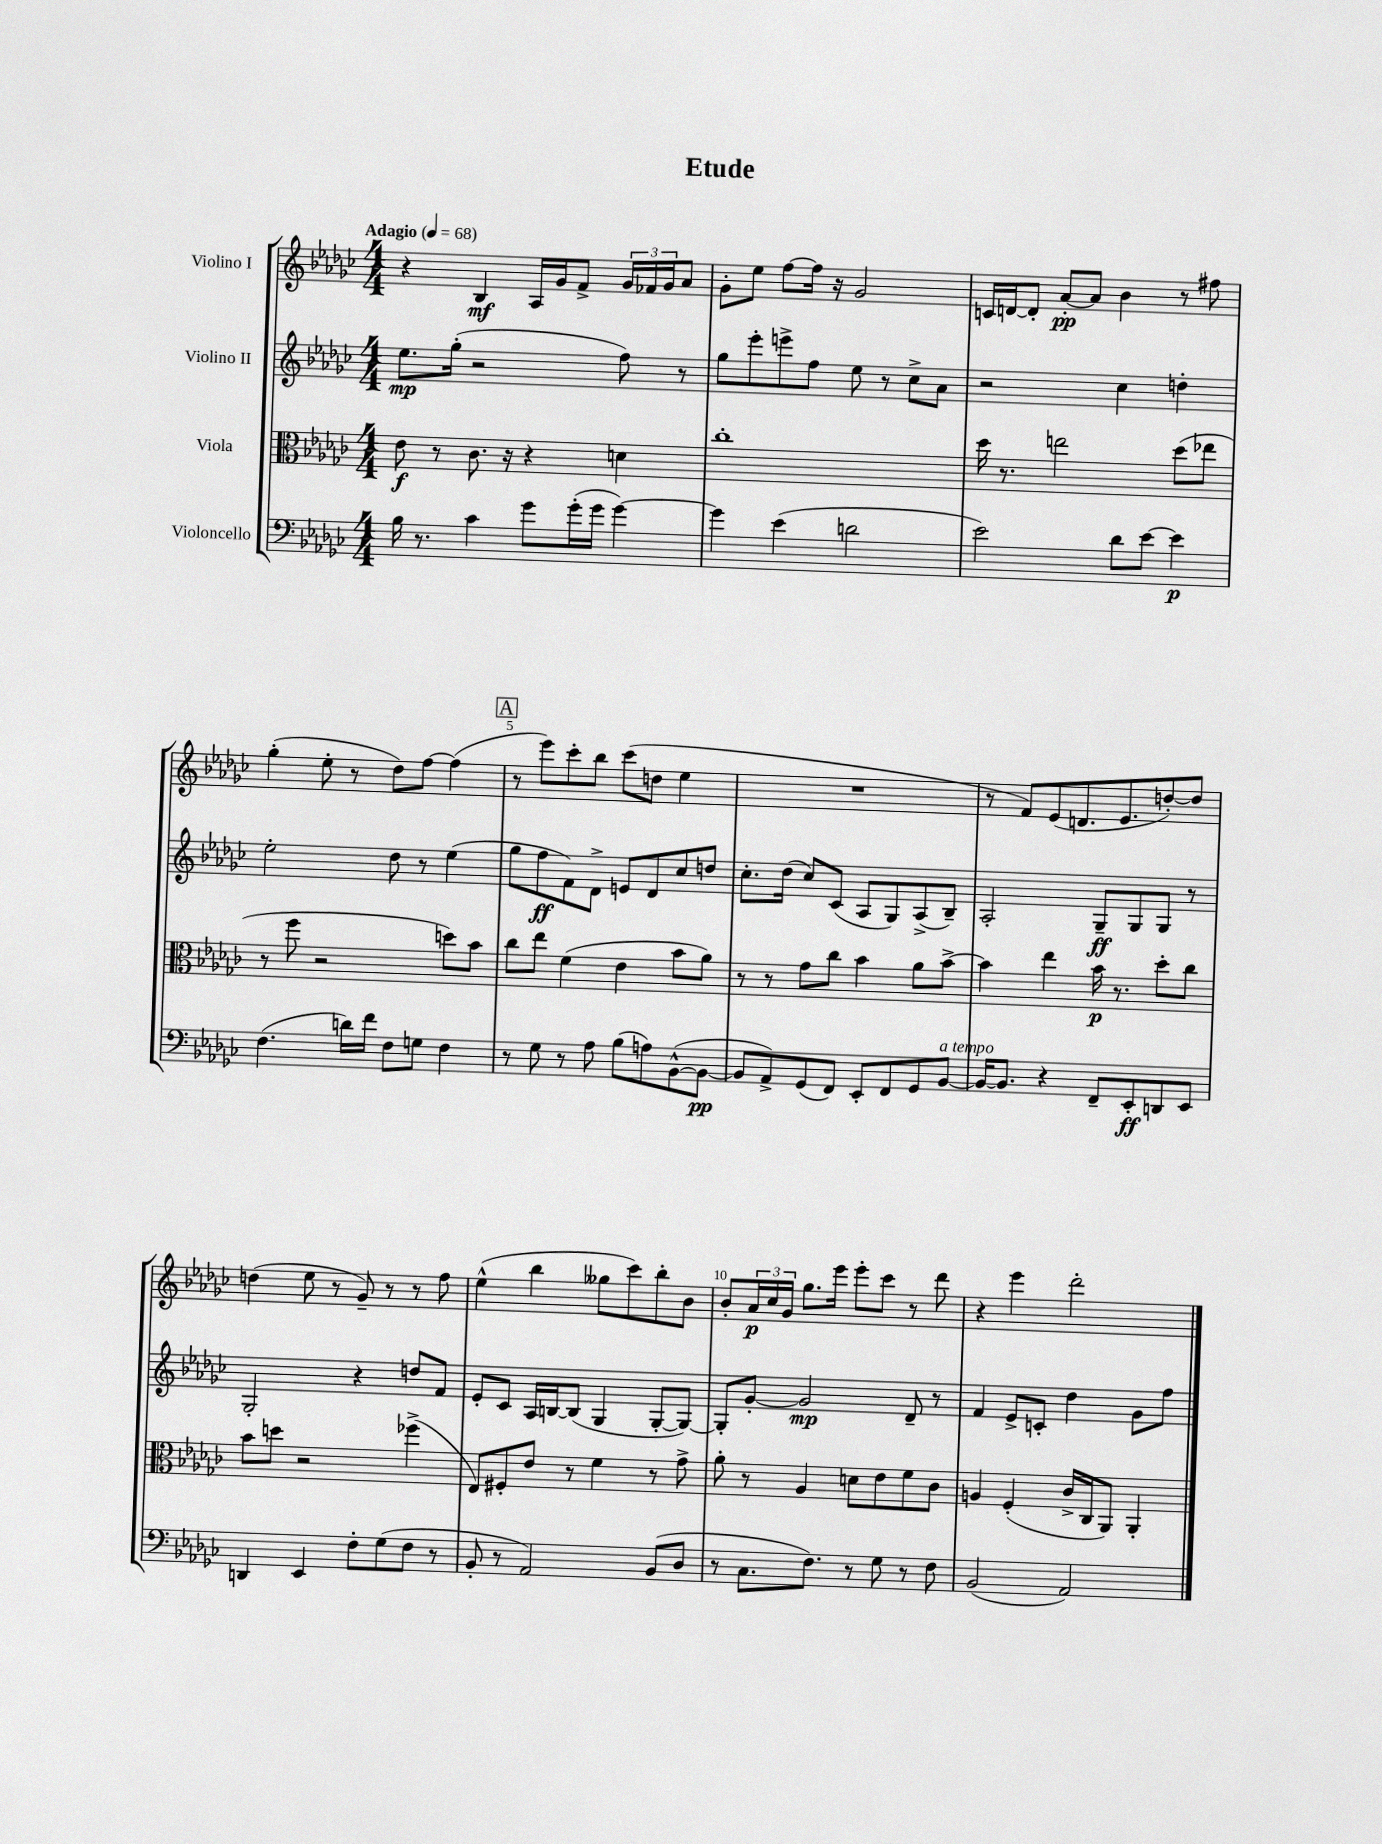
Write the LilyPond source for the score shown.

\header { title = "Etude" }
<<
\new StaffGroup <<
\new Staff = "s0" \with { instrumentName = "Violino I" } {
    \clef treble \key ges \major \numericTimeSignature \time 4/4 \tempo "Adagio" 4 = 68
    r4 bes4\mf aes16 ges'16 f'8-> \tuplet 3/2 { ges'16 fes'16 ges'16 } aes'8 |
    ges'8-. ees''8 f''8~ f''16 r16 ges'2 |
    c'16 d'16~ d'8-. aes'8~-.\pp aes'8 bes'4 r8 fis''8 |
    ges''4-.( ees''8-. r8 des''8) f''8~ f''4( |
    \mark \markup { \box "A" } r8 ees'''8) ces'''8-. bes''8 ces'''8( d''8 ees''4 |
    R1 |
    r8 f'8) ees'8( d'8. ees'8. d''8~-.) d''8 |
    d''4( ees''8 r8 ges'8--) r8 r8 f''8 |
    ees''4-^( bes''4 geses''8 ces'''8) bes''8-. bes'8 |
    bes'8-. \tuplet 3/2 { aes'16\p ces''16 ges'16 } ges''8. ees'''16 ees'''8-. ces'''8 r8 des'''8 |
    r4 ees'''4 des'''2-. \bar "|." |
}
\new Staff = "s1" \with { instrumentName = "Violino II" } {
    \clef treble \key ges \major \numericTimeSignature \time 4/4
    ees''8.\mp ges''16-.( r2 f''8) r8 |
    ges''8 ees'''8-. e'''8-> f''8 ees''8 r8 ces''8-> aes'8 |
    r2 ces''4 d''4-. |
    ees''2-. des''8 r8 ees''4( |
    \mark \markup { \box "A" } ges''8 f''8\ff f'8) des'8-> e'8 des'8 ces''8 d''8 |
    ces''8.-. des''16( ces''8) ces'8( aes8 ges8) aes8->( bes8--) |
    aes2-. ges8--\ff ges8 ges8 r8 |
    ges2-. r4 d''8 f'8 |
    ees'8-. ces'8 aes16 b16~ b8( ges4 ges8~-. ges8~) |
    ges8-. ges'8~-. ges'2\mp des'8-- r8 |
    f'4 ees'8-> c'8-. des''4 ges'8 f''8 \bar "|." |
}
\new Staff = "s2" \with { instrumentName = "Viola" } {
    \clef alto \key ges \major \numericTimeSignature \time 4/4
    ees'8\f r8 ces'8. r16 r4 d'4 |
    ces''1-. |
    des''16 r8. e''2 des''8( ees''8 |
    r8 f''8 r2 d''8) bes'8 |
    \mark \markup { \box "A" } ces''8 ees''8 f'4( ees'4 bes'8 aes'8) |
    r8 r8 ges'8 ces''8 bes'4 aes'8 bes'8~-> |
    bes'4 ees''4 bes'16\p r8. des''8-. ces''8 |
    bes'8 d''8 r2 fes''4->( |
    ees8) fis8-. ees'8 r8 f'4 r8 ges'8-> |
    aes'8-. r8 aes4 d'8 ees'8 f'8 ces'8 |
    a4 f4-.( ces'16-> ces16 aes,8) aes,4-. \bar "|." |
}
\new Staff = "s3" \with { instrumentName = "Violoncello" } {
    \clef bass \key ges \major \numericTimeSignature \time 4/4
    bes16 r8. ces'4 ges'8 ges'16-.( ges'16 ges'4~) |
    ges'4 ees'4( d'2 |
    ees'2) des'8 ees'8~ ees'4\p |
    f4.( d'16) f'16 f8 g8 f4 |
    \mark \markup { \box "A" } r8 ges8 r8 aes8 bes8( a8) bes,8~-^( bes,8~\pp |
    bes,8 aes,8->) ges,8( f,8) ees,8-. f,8 ges,8 bes,8~^\markup { \italic "a tempo" } |
    bes,16~ bes,8. r4 f,8-- ees,8-.\ff d,8 ees,8 |
    d,4 ees,4 f8-. ges8( f8 r8 |
    bes,8-. r8 aes,2) bes,8( des8 |
    r8 ces8. f8.) r8 ges8 r8 f8 |
    bes,2( aes,2) \bar "|." |
}
>>
>>
\layout { \context { \Score \override BarNumber.break-visibility = ##(#f #t #t) barNumberVisibility = #(every-nth-bar-number-visible 5) } }
